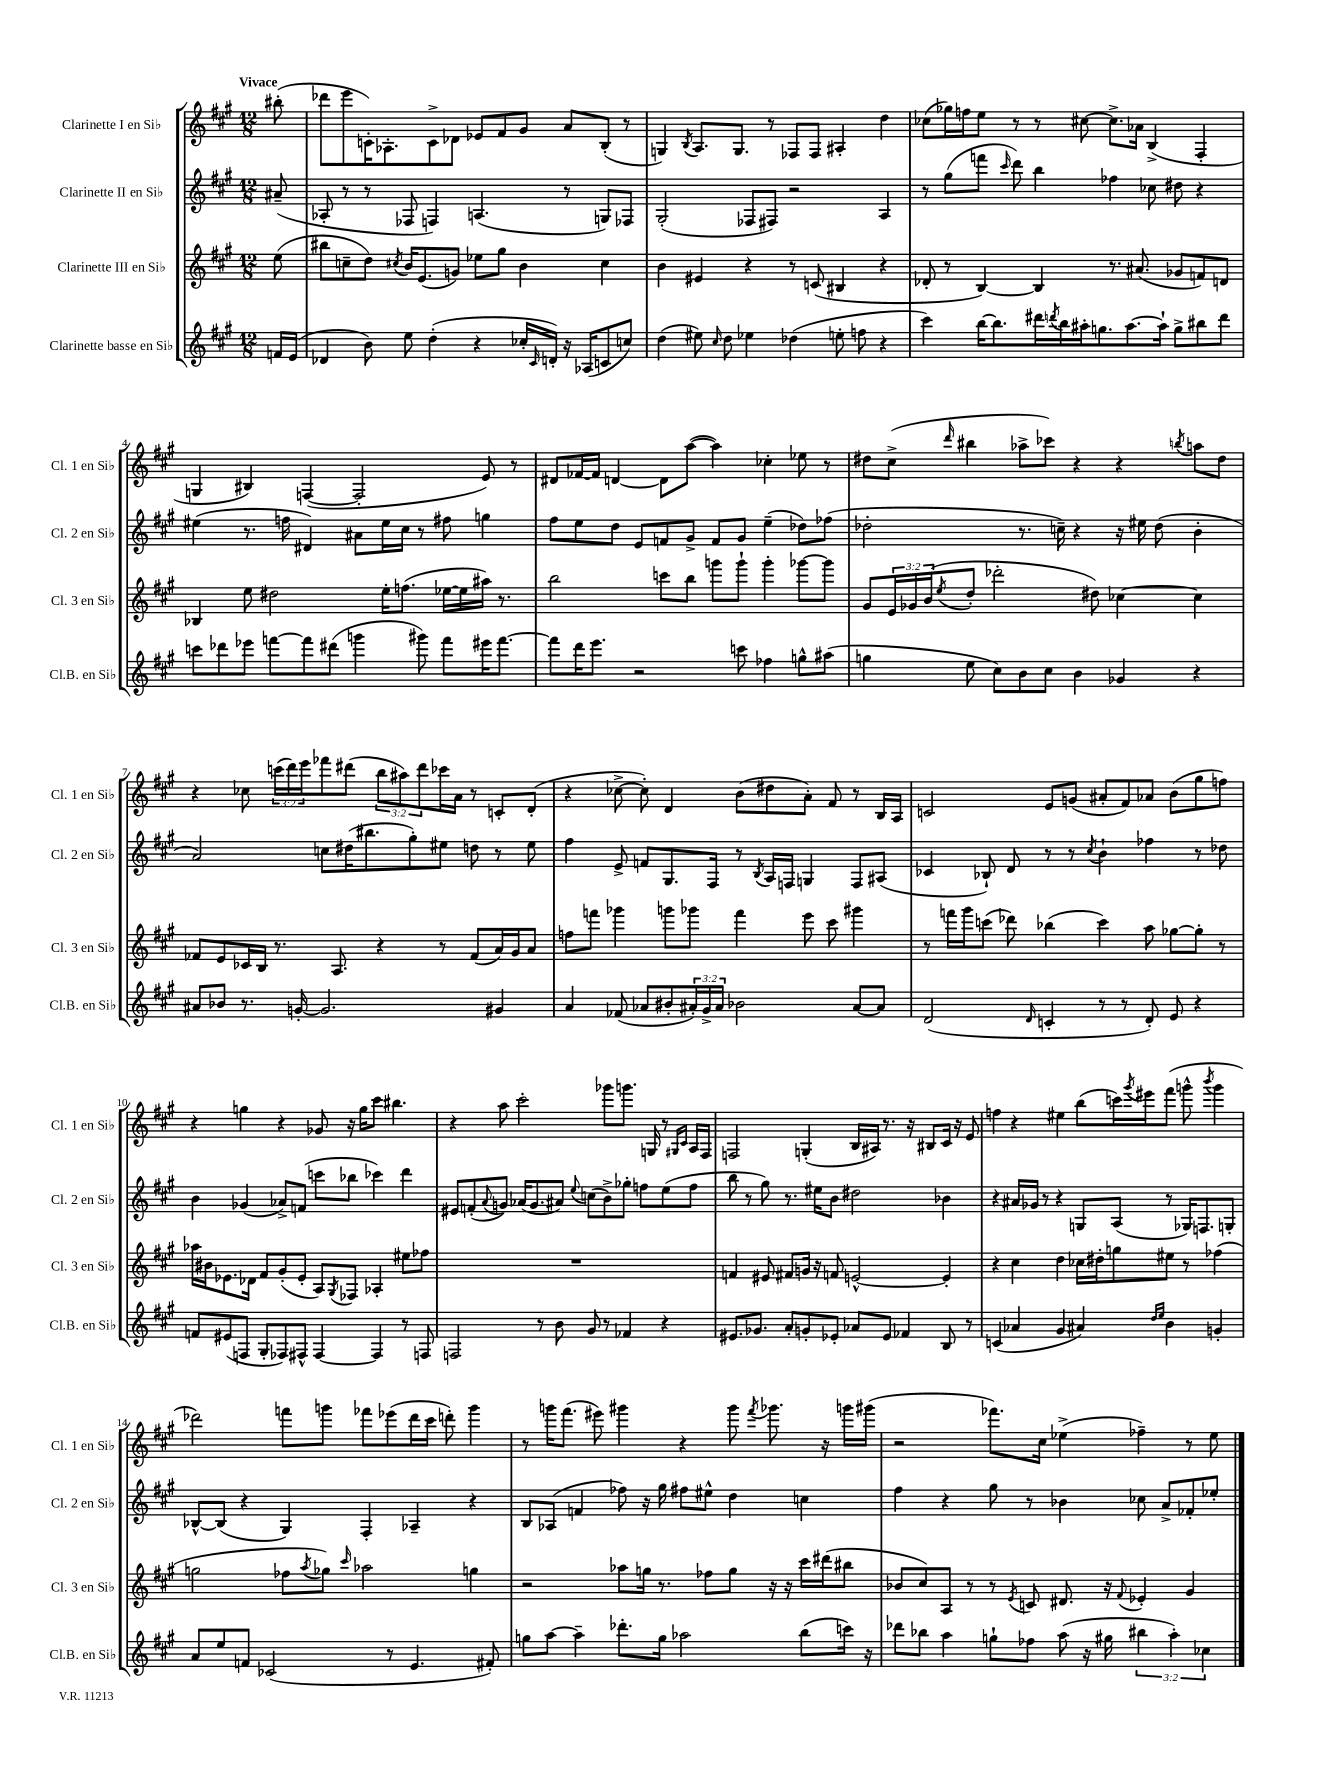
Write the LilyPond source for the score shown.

<<
\new StaffGroup <<
\new Staff = "s0" \with { instrumentName = "Clarinette I en Sib" shortInstrumentName = "Cl. 1 en Sib" } {
    \clef treble \key a \major \numericTimeSignature \time 12/8 \override Staff.TupletNumber.text = #tuplet-number::calc-fraction-text \partial 8 \tempo "Vivace"
    bis''8-.( |
    des'''8 e'''8 c'16-.) aes8.-. c'8-> des'8 ees'8 fis'8 gis'8 a'8 b8-.( r8 |
    g4) \acciaccatura { b8 } a8. g8. r8 fes8 fes8 ais4-. d''4 |
    ces''8( ges''16) f''16 e''8 r8 r8 cis''8~ cis''8.-> aes'16 b4->( fis4-. |
    g4 bis4) f4~( f2-. e'8) r8 |
    dis'8 fes'16~ fes'16 d'4~ d'8 a''8~( a''4) ces''4-. ees''8 r8 |
    dis''8 cis''8->( \grace { d'''16 } bis''4 aes''8-> ces'''8) r4 r4 \acciaccatura { b''8 } a''8 dis''8 |
    r4 ces''8 \tuplet 3/2 { c'''16( d'''16) e'''16 } fes'''8 dis'''8( \tuplet 3/2 { b''8 ais''8) dis'''8 } ces'''16 a'16 r8 c'8-. d'8-.( |
    r4 ces''8~-> ces''8-.) d'4 b'8( dis''8 a'8-.) fis'8 r8 b16 a16 |
    c'2 e'8 g'8( ais'8-. fis'8) aes'8 b'8( gis''8 f''8) |
    r4 g''4 r4 ges'8 r16 g''16 cis'''8 bis''4. |
    r4 a''8 cis'''2-. ges'''8 g'''8. g16 r8 \grace { gis16 cis'16 } a16 fis16 |
    f2 g4-.( b16 ais16) r8. r16 bis8 cis'16 r16 e'8 |
    f''4 r4 eis''4 b''8( c'''16) \acciaccatura { gis'''8 } eis'''16 fis'''8( g'''8-^ \acciaccatura { b'''8 } g'''4 |
    des'''2) f'''8 g'''8 fes'''8 ees'''8( des'''16 cis'''16 d'''8-.) g'''4 |
    r8 g'''16 fis'''8.( eis'''8) gis'''4 r4 gis'''8 \acciaccatura { fis'''8 } ges'''8. r16 g'''16 gis'''16( |
    r2 fes'''8.) cis''16 ees''4->( fes''4--) r8 ees''8 \bar "|." |
}
\new Staff = "s1" \with { instrumentName = "Clarinette II en Sib" shortInstrumentName = "Cl. 2 en Sib" } {
    \clef treble \key a \major \numericTimeSignature \time 12/8 \partial 8
    ais'8--( |
    aes8-. r8 r8 fes8 f4) a4.( r8 g8) fes8 |
    gis2-.( fes8 fis8) r2 a4 |
    r8 gis''8( f'''8 \grace { cis'''16 } d'''8) b''4 fes''4 ces''8 dis''8 r4 |
    eis''4( r8. f''16 dis'4) ais'8 eis''16 cis''16 r8 fis''8 g''4 |
    fis''8 e''8 d''8 e'8 f'8 gis'8-> f'8 gis'8 e''4--( des''8) fes''8( |
    des''2-. r8. c''16--) r4 r16 eis''16 des''8( b'4-. |
    a'2) c''8 dis''16( bis''8. gis''8-.) eis''8 d''8 r8 eis''8 |
    fis''4 e'8-> f'8 gis8. fis16 r8 \acciaccatura { b8 } a16 f16 g4 f8 ais8( |
    ces'4 bes8-!) d'8 r8 r8 \acciaccatura { cis''8 } b'4-! fes''4 r8 des''8 |
    b'4 ges'4( aes'8->) f'8( c'''8 bes''8 ces'''4) d'''4 |
    eis'8 f'8-.( \appoggiatura { a'8 } g'8) aes'16( g'8. ais'8) \appoggiatura { e''8 } c''8( b'8->) ges''8-. f''8 e''8( f''8 |
    b''8 r8 gis''8) r8. eis''16 b'8 dis''2 bes'4 |
    r4 ais'16 ges'16 r8 r4 g8 a8( r8 ges16) f8. g8-. |
    bes8~-^ bes8( r4 gis4) fis4-. aes4-- r4 |
    b8 aes8( f'4 fes''8) r16 gis''16 fis''8 eis''8-^ d''4 c''4 |
    fis''4 r4 gis''8 r8 bes'4 ces''8 a'8-> fes'8-. ees''8-. \bar "|." |
}
\new Staff = "s2" \with { instrumentName = "Clarinette III en Sib" shortInstrumentName = "Cl. 3 en Sib" } {
    \clef treble \key a \major \numericTimeSignature \time 12/8 \override Staff.TupletNumber.text = #tuplet-number::calc-fraction-text \partial 8
    e''8( |
    bis''8 c''8-- d''8) \acciaccatura { cis''8 } b'16 e'8.( g'8) ees''8 gis''8 b'4 cis''4 |
    b'4 eis'4 r4 r8 c'8( bis4 r4 |
    des'8-. r8 b4~) b4 r8. ais'8.( ges'8 f'8) d'8 |
    bes4 e''8 dis''2 e''16-. f''8.( ees''16~ ees''16 ais''16) r8. |
    b''2 c'''8 b''8 g'''8 g'''8-! g'''4-. ges'''8~ ges'''8 |
    gis'8 \tuplet 3/2 { e'16 ges'16 b'16( } \acciaccatura { e''8 } d''8-. des'''2-. dis''8) ces''4~ ces''4 |
    fes'8 e'8 ces'16 b16 r8. a8. r4 r8 fes'8( a'16) gis'16 a'8 |
    f''8 f'''8 ges'''4 g'''8 ges'''8 f'''4 e'''8 cis'''8 gis'''4 |
    r8 f'''16 gis'''16 c'''8( des'''8) bes''4( c'''4) a''8 ges''8~ ges''8-. r8 |
    aes''16 bis'16 ees'8. des'16 fis'8 gis'8-.( ees'8-. a8) \acciaccatura { gis8 } fes8 aes4-. eis''8 fes''8 |
    R1. |
    f'4 eis'8 fis'8 g'16 r16 f'8 e'2~-^ e'4-. |
    r4 cis''4 d''4 ces''16 dis''16-. g''8 eis''8 r8 fes''4( |
    g''2 fes''8 \acciaccatura { a''8 } ges''8) \grace { cis'''16 } aes''2 g''4 |
    r2 aes''8 g''16 r8. fes''8 g''8 r16 r16 cis'''16 dis'''16( bis''8 |
    bes'8 cis''8) a8 r8 r8 \acciaccatura { e'8 } c'8 dis'8. r16 \appoggiatura { fis'8 } ees'4-. gis'4 \bar "|." |
}
\new Staff = "s3" \with { instrumentName = "Clarinette basse en Sib" shortInstrumentName = "Cl.B. en Sib" } {
    \clef treble \key a \major \numericTimeSignature \time 12/8 \override Staff.TupletNumber.text = #tuplet-number::calc-fraction-text \partial 8
    f'16 e'16( |
    des'4 b'8) e''8 d''4-.( r4 ces''16-. \grace { cis'16 } d'16-.) r16 aes16( c'8 c''8) |
    d''4( eis''8) \grace { cis''16 } d''8 ees''4 des''4( e''8-. f''8 r4 |
    cis'''4) b''16~ b''8. dis'''16 \acciaccatura { d'''8 } b''16 ais''16-. g''8. ais''8.~ ais''16-! g''8-> bis''8 d'''8 |
    c'''8 des'''8 ees'''8 f'''8~ f'''8 dis'''8( g'''4 gis'''8) f'''8 eis'''16 f'''8.~ |
    f'''8 d'''16 e'''8. r2 c'''8 fes''4 g''8-^ ais''8( |
    g''4 e''8 cis''8) b'8 cis''8 b'4 ges'4 r4 |
    ais'8 bes'8 r8. g'16~-. g'2. gis'4 |
    a'4 fes'8( aes'8 bis'8-. \tuplet 3/2 { ais'16-.) gis'16-> ais'16 } bes'2 ais'8~ ais'8 |
    d'2( \grace { d'16 } c'4-. r8 r8 d'8-.) e'8 r4 |
    f'8 eis'8( f8 gis8-. fes8) fis8-^ fis4~ fis4 r8 f8 |
    f2 r8 b'8 gis'8 r8 fes'4 r4 |
    eis'8. ges'8. a'8-. g'8-. ees'8-. aes'8 ees'8 fes'4 b8 r8 |
    c'4( aes'4 gis'4 ais'4) \grace { d''16 e''16 } b'4 g'4-. |
    a'8 e''8 f'8 ces'2( r8 e'4. fis'8-.) |
    g''8 a''8~ a''4-- des'''8.-. g''16 aes''2 b''8( c'''16) r16 |
    des'''8 bes''8 a''4 g''8-! fes''8 a''8( r16 gis''16 \tuplet 3/2 { bis''4 a''4-.) ces''4 } \bar "|." |
}
>>
>>
